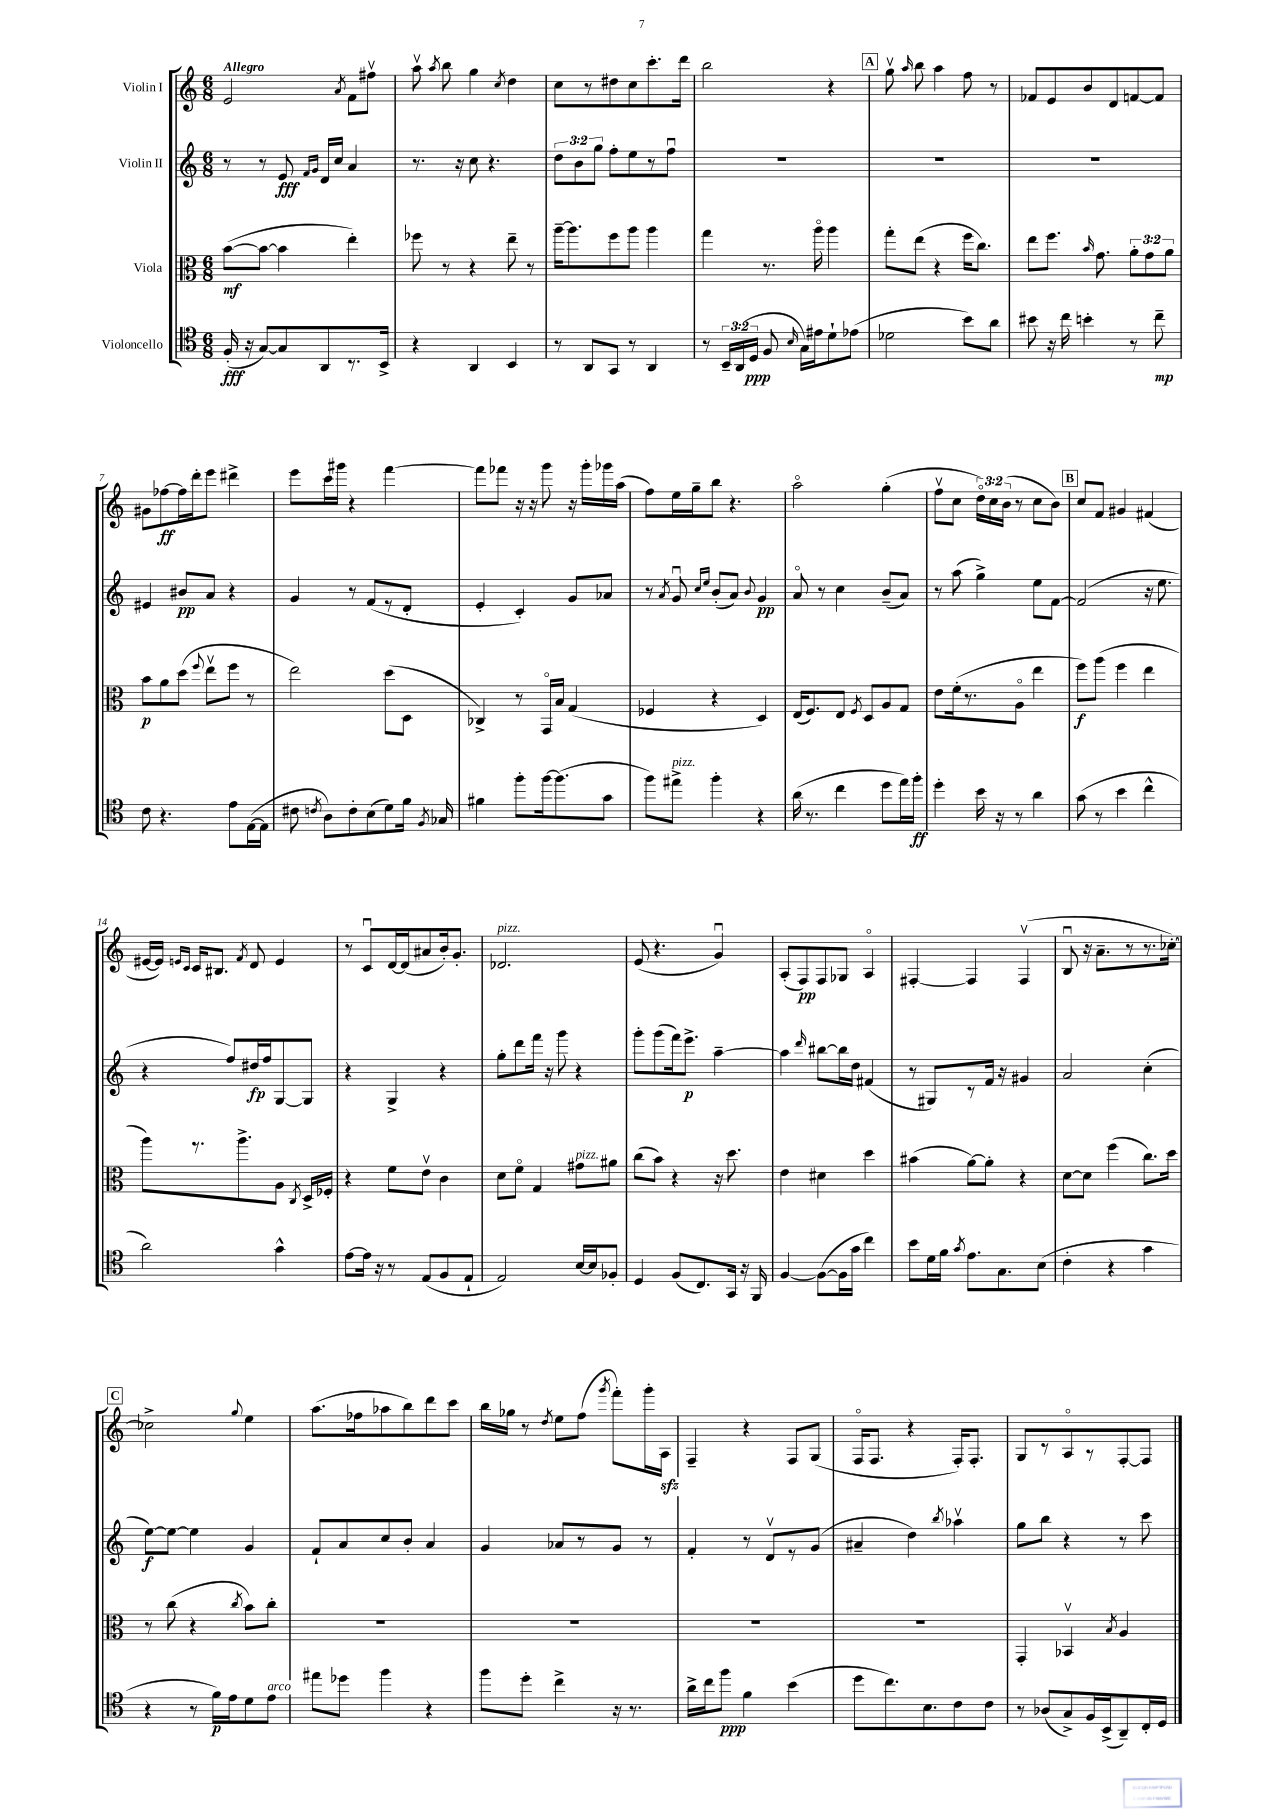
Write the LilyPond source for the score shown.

<<
\new StaffGroup <<
\new Staff = "s0" \with { instrumentName = "Violin I" } {
    \clef treble \key c \major \numericTimeSignature \time 6/8 \override Staff.TupletNumber.text = #tuplet-number::calc-fraction-text \tempo "Allegro"
    \autoBeamOff e'2 \acciaccatura { a'8 } f'8[ fis''8]\upbow |
    a''8\upbow \acciaccatura { a''8 } b''8 g''4 \acciaccatura { c''8 } d''4 |
    c''8[ r8 dis''8 c''8 c'''8.-. d'''16] |
    b''2 r4 |
    \mark \markup { \box "A" } g''8\upbow \grace { a''16 } b''8 a''4 f''8 r8 |
    fes'8[ e'8 b'8 d'8 f'8~ f'8] |
    gis'8[ fes''8~\ff fes''16 d'''16-. e'''8] dis'''4-> |
    e'''8[ c'''16 gis'''16] r4 f'''4~ |
    f'''8[ fes'''8] r16 r16 g'''8 r16 g'''16[-. ges'''16 a''16]( |
    f''8[) e''16 g''16-- b''8] r4. |
    a''2\flageolet g''4-.( |
    f''8[\upbow c''8] \tuplet 3/2 { d''16[\flageolet) c''16 b'16]( } r8 c''8[ b'8]) |
    \mark \markup { \box "B" } c''8[ f'8] gis'4 fis'4( |
    eis'16[~ eis'16]) \grace { e'16[ c'16] } c'16[ bis8.] \acciaccatura { f'8 } d'8 e'4 |
    r8 c'8[\downbow d'16~ d'16( ais'8 b'16-.) g'8.]-. |
    des'2.^\markup { \italic "pizz." } |
    e'8( r4. g'4\downbow) |
    a8[-.( f8\pp) f8 ges8] a4\flageolet |
    fis4~-. fis4 fis4\upbow( |
    b8\downbow r16 a'8.[-- r8 r8. ces''16]~-.) |
    \mark \markup { \box "C" } ces''2-> \appoggiatura { g''8 } e''4 |
    a''8.[( fes''16 aes''8 b''8) d'''8 c'''8] |
    b''16[ ges''16] r8 \acciaccatura { d''8 } e''8[ f''8]( \acciaccatura { g'''8 } f'''8[-.) g'''16-. a16]\sfz |
    f4-- r4 f8[ g8]( |
    f16[\flageolet f8.] r4 f16[-.) f8.]-. |
    g8[ r8 a8\flageolet r8 f8~-. f8] \bar "|." |
}
\new Staff = "s1" \with { instrumentName = "Violin II" } {
    \clef treble \key c \major \numericTimeSignature \time 6/8 \override Staff.TupletNumber.text = #tuplet-number::calc-fraction-text
    \autoBeamOff r8 r8 e'8\fff \grace { f'16[ g'16] } d'16[ c''16] a'4 |
    r8. r16 c''8 r4. |
    \tuplet 3/2 { d''8[ b'8 g''8] } f''8[-. e''8 r8 f''8]\downbow |
    R2. |
    \mark \markup { \box "A" } R2. |
    R2. |
    eis'4 bis'8[\pp a'8] r4 |
    g'4 r8 f'8[( r8 d'8]-. |
    e'4-. c'4-.) g'8[ aes'8] |
    r8 \acciaccatura { a'8 } g'8\downbow \grace { c''16[ e''16] } b'8[-.( a'8]) \appoggiatura { b'8 } g'4\pp |
    a'8\flageolet r8 c''4 b'8[--( a'8]) |
    r8 a''8( g''4->) e''8[ f'8]~ |
    \mark \markup { \box "B" } f'2( r16 e''8. |
    r4 f''8[) dis''16\fp f''16 g8~ g8] |
    r4 g4-> r4 |
    g''8[-. d'''8 f'''16] r16 g'''8 r4 |
    g'''8[-. g'''8( f'''16) e'''8.]->\p a''4~-- |
    a''4 \grace { d'''16 } bis''8[~ bis''16 d''16] fis'4( |
    r8 gis8[) r8 f'16] r16 gis'4 |
    a'2 c''4-.( |
    \mark \markup { \box "C" } e''8[~\f) e''8]~ e''4 g'4 |
    f'8[-! a'8 c''8 b'8]-. a'4 |
    g'4 aes'8[ r8 g'8] r8 |
    f'4-. r8 d'8[\upbow r8 g'8]( |
    ais'4-- d''4) \acciaccatura { b''8 } aes''4\upbow |
    g''8[ b''8] r4 r8 c'''8 \bar "|." |
}
\new Staff = "s2" \with { instrumentName = "Viola" } {
    \clef alto \key c \major \numericTimeSignature \time 6/8 \override Staff.TupletNumber.text = #tuplet-number::calc-fraction-text
    \autoBeamOff b'8[~\mf( b'8]~ b'4 e''4-.) |
    fes''8 r8 r4 e''8-- r8 |
    a''16[~-- a''8. f''8 a''8] a''4 |
    g''4 r8. a''16\flageolet a''4 |
    \mark \markup { \box "A" } g''8[-. e''8]( r4 f''16[ c''8.]) |
    e''8[ f''8.] \grace { b'16 } g'8. \tuplet 3/2 { a'8[-. g'8 a'8] } |
    b'8[\p a'8 d''8]( \appoggiatura { f''8 } e''8[\upbow f''8] r8 |
    e''2) d''8[( d8] |
    ces4->) r8 g,16[\flageolet b16] g4( |
    fes4 r4 d4) |
    e16[( f8.) e8] \acciaccatura { f8 } d8[ a8 g8] |
    e'8[ f'16-.( r8. a8]\flageolet e''4 |
    \mark \markup { \box "B" } f''8[\f) a''8]( f''4 e''4 |
    a''8[) r8. a''8.-> a8] \acciaccatura { c8 } d16[-> fes16]-. |
    r4 f'8[ e'8]\upbow c'4 |
    d'8[ f'8]\flageolet g4 gis'8[^\markup { \italic "pizz." } ais'8] |
    c''8[( b'8]) r4 r16 d''8. |
    e'4 dis'4 d''4 |
    bis'4( a'8[~) a'8]-. r4 |
    d'8[~ d'8] f''4( c''8.[) d''16] |
    \mark \markup { \box "C" } r8 c''8( r4 \acciaccatura { c''8 } b'8[) c''8]-. |
    R2. |
    R2. |
    R2. |
    R2. |
    g,4-. bes,4\upbow \acciaccatura { b8 } a4 \bar "|." |
}
\new Staff = "s3" \with { instrumentName = "Violoncello" } {
    \clef tenor \key c \major \numericTimeSignature \time 6/8 \override Staff.TupletNumber.text = #tuplet-number::calc-fraction-text
    \autoBeamOff f16-.\fff( r16 g8[~) g8 a,8 r8. b,16]-> |
    r4 a,4 b,4 |
    r8 a,8[ g,8] r8 a,4 |
    r8 \tuplet 3/2 { b,16[-- a,16( d16]\ppp } f8 \grace { b16 } g16[) eis'16 d'8-! ees'8]( |
    \mark \markup { \box "A" } des'2 b'8[) a'8] |
    bis'8 r16 c''16 b'4-. r8 c''8--\mp |
    c'8 r4. e'8[ e16~( e16] |
    cis'8 \acciaccatura { c'8 } a8[) c'8-. b8( d'8) f'16] \acciaccatura { f8 } ges16 |
    fis'4 f''8[-. f''16~ f''8.( g'8] |
    f''8[) eis''8]->^\markup { \italic "pizz." } f''4-. r4 |
    a'16( r8. c''4 d''8[ e''16) f''16]-.\ff |
    d''4-. b'16 r16 r8 a'4 |
    \mark \markup { \box "B" } g'8( r8 b'4 c''4-^ |
    a'2) g'4-^ |
    e'8[~ e'16] r16 r8 e8[( f8 e8]-! |
    e2) b16[~ b16 fes8]-. |
    d4 f8[( c8.) g,16] r16 f,16 |
    f4~ f8[~( f16 g'16] c''4) |
    b'8[ d'16 f'16] \acciaccatura { g'8 } e'8.[ g8. b8]( |
    c'4-. r4 g'4 |
    \mark \markup { \box "C" } r4 r8 f'16[\p) e'16 d'8 e'8]^\markup { \italic "arco" } |
    eis''8[ des''8] f''4 r4 |
    f''8[ d''8]-. c''4-> r16 r8. |
    a'16[-> c''16 f''8]\ppp f'4 b'4( |
    d''8[ c''8.) b8. c'8 c'8] |
    r8 aes8[( g8->) f16 b,16->( a,8--) c16-. d16] \bar "|." |
}
>>
>>
